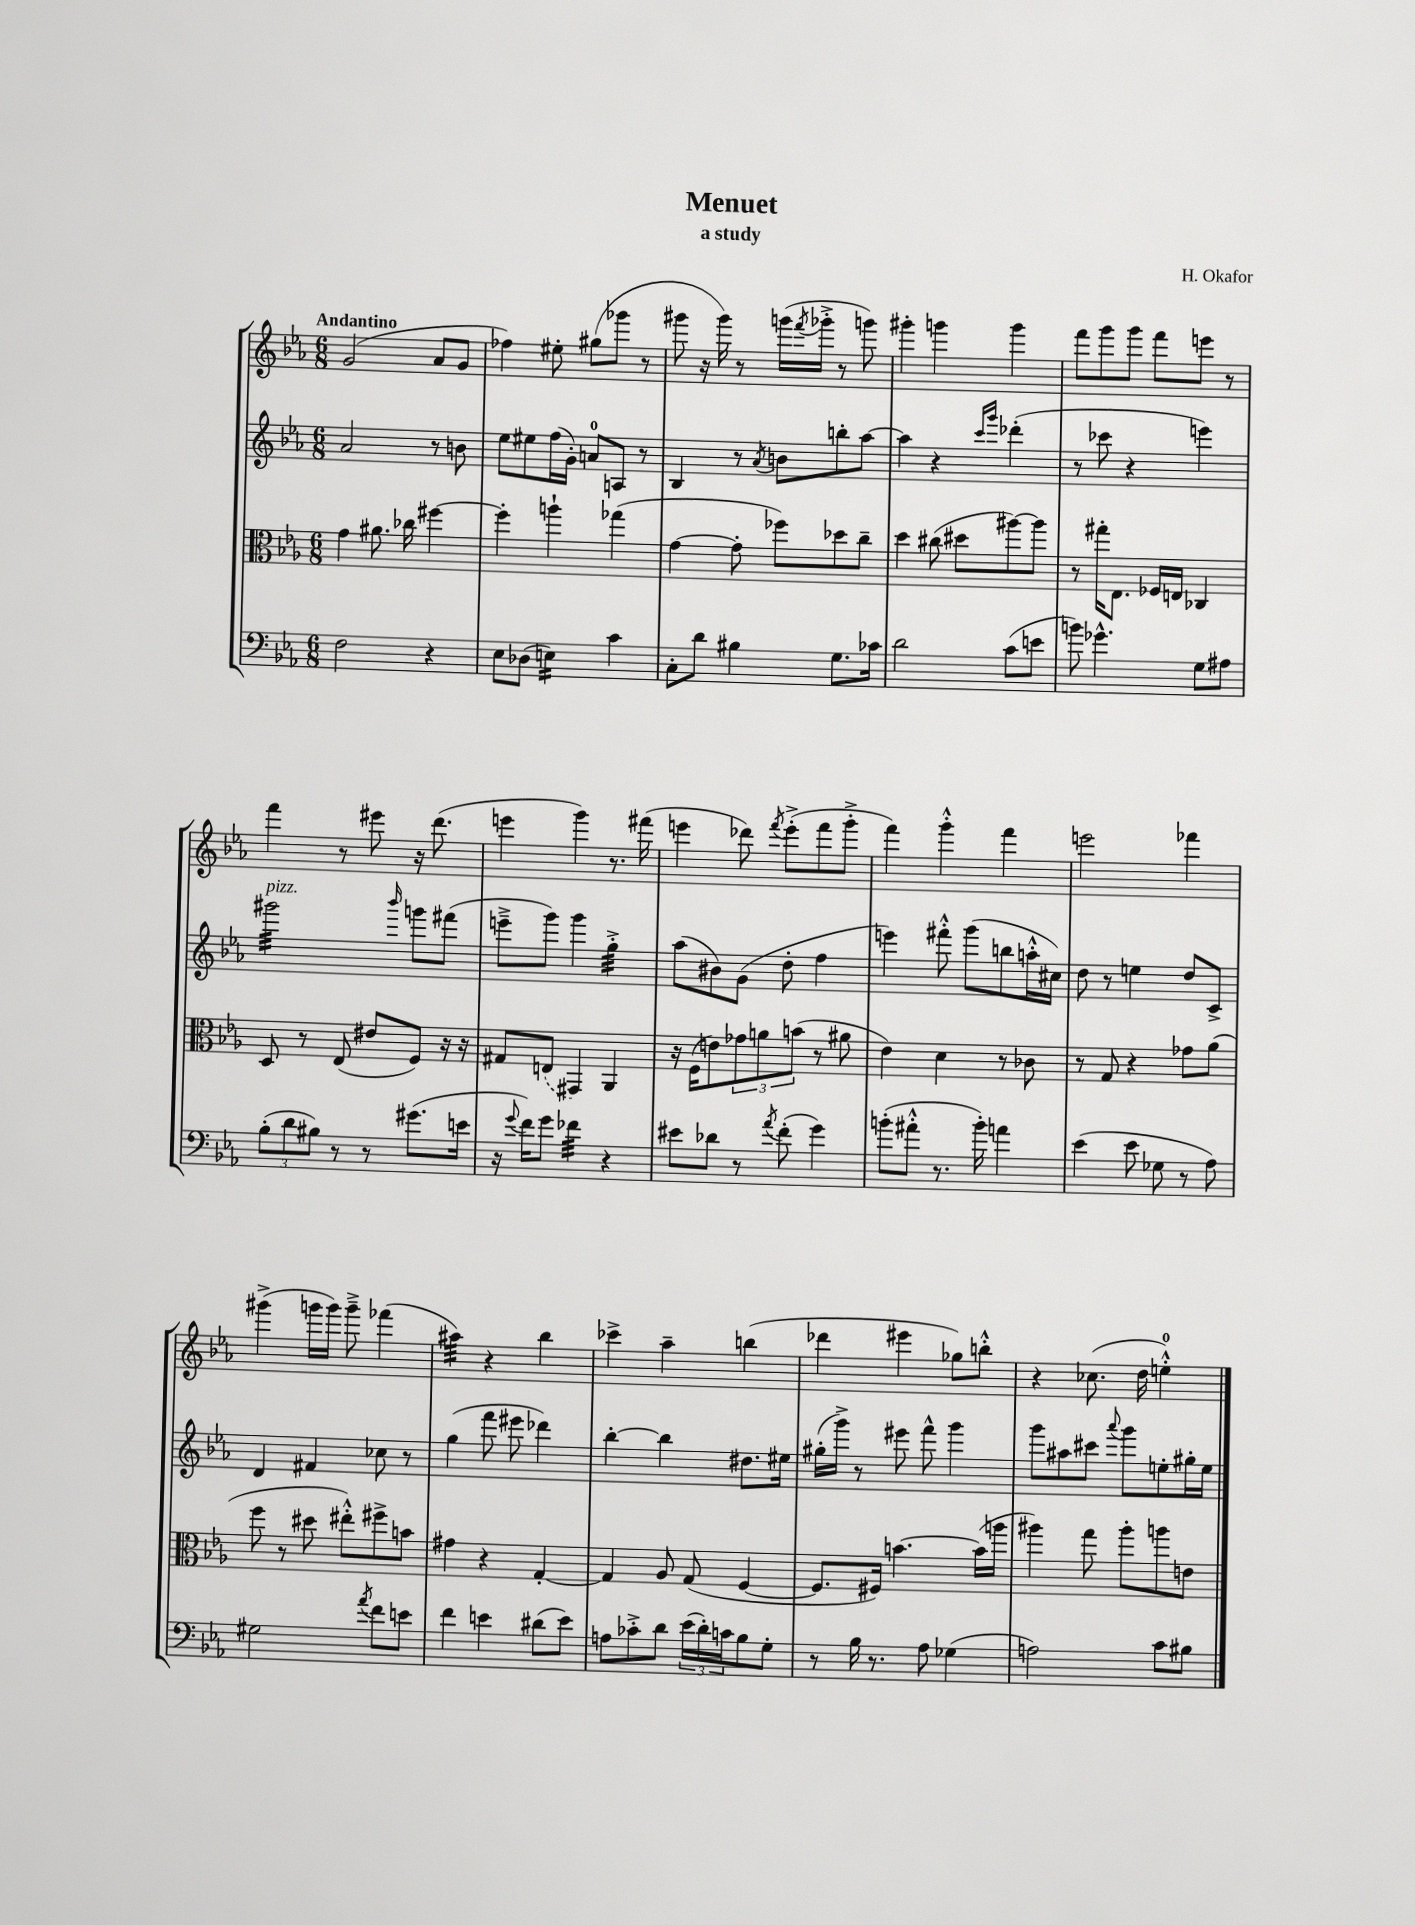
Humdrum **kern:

**kern	**kern	**kern	**kern
*staff4	*staff3	*staff2	*staff1
*clefF4	*clefC3	*clefG2	*clefG2
*k[b-e-a-]	*k[b-e-a-]	*k[b-e-a-]	*k[b-e-a-]
*M6/8	*M6/8	*M6/8	*M6/8
2F	4g	2a-	(2g
.	8.a#	.	.
.	16cc-	.	.
4r	[4ff#	8r	8a-
.	.	8b	8g
=	=	=	=
8E-	4ff#']	8ee-	4ff-)
(8D-	.	8ee#	.
4E)	4aa`	(16ff	8ee#'
.	.	16g')	.
.	.	8a	(8gg#
4c	(4gg-	8A	8ggg-
.	.	8r	8r
=	=	=	=
8C'	[4g	4B-	8ggg#
8d	.	.	16r
.	.	.	16ggg#)
4B#	8g']	8r	8r
.	.	8qa-	.
.	8ff-)	8b	(16ggg
.	.	.	8qfff
.	.	.	16ggg-'^
8.G	8dd-	8bb'	8r
.	8cc~	[8aa-	8ggg)
16c-	.	.	.
=	=	=	=
2d	4dd	4aa-]	4ggg#'
.	(8cc#	4r	4ggg
.	8dd#	.	.
.	.	16qqccc	.
.	.	16qqggg	.
(8c	[8aa#)	(4ddd-'	4ggg
8e	8aa#]	.	.
=	=	=	=
8b)	8r	8r	8fff
4.g-^^	16gg#'	8ccc-	8ggg
.	8.E-	.	.
.	.	4r	8ggg
.	16F-	.	8fff
.	16E	.	.
8G	4C-	4eee)	8eee
8A#	.	.	8r
=	=	=	=
(12B-'	8D	2ggg#	4fff
12d	.	.	.
.	8r	.	.
12B#)	.	.	.
8r	(8E-	.	8r
8r	8e#	.	8eee#
.	.	16qqbbb-	.
(8.g#	8F)	8ggg	16r
.	.	.	(8.ddd
.	16r	(8fff#	.
16e	16r	.	.
=	=	=	=
16r	8G#	8eee~^	4eee
8qqg	.	.	.
16f)	.	.	.
8g	(8E	8ggg)	.
4f-	4GG#)	4ggg	4ggg)
4r	4AA-	4gg'^	8.r
.	.	.	(16fff#
=	=	=	=
8e#	16r	(8aa-	4eee
.	(16F	.	.
8d-	8e)	8b#)	.
8r	12g-	(8g	8ddd-)
.	12a	.	.
8qa-	.	.	8qfff
(8f'	.	8dd'	(8eee'^
.	(12b	.	.
4g)	8r	4ff	8fff
.	8a#	.	8ggg'^
=	=	=	=
(8b'	4e-)	4eee)	4fff)
8a#'^^	.	.	.
8.r	4d	8fff#'^^	4ggg'^^
.	.	(8ggg	.
16b')	.	.	.
4a	8r	8bb	4fff
.	8c-	16aa'^^	.
.	.	16cc#)	.
=	=	=	=
(4e-	8r	8dd	2eee
.	8G	8r	.
8e-	4r	4ee	.
8G-	.	.	.
8r	8g-	8dd	4fff-
8A-)	(8a-	8c^	.
=	=	=	=
2G#	8ff	4d	(4ggg#^
.	8r	.	.
.	8dd#	4f#	16ggg
.	.	.	16ggg)
.	8ee#'^^)	.	8ggg~^
8qa-	.	.	.
8f	8ff#^	8cc-	(4fff-
8e	8b	8r	.
=	=	=	=
4f	4g#	(4gg	4aa#)
4e	4r	8fff	4r
.	.	8eee#	.
(8d#	[4G'	4ddd-)	4bb-
8e)	.	.	.
=	=	=	=
8A	4G]	[4bb-'	4ccc-^
8c-'^	.	.	.
8d	8A-	4bb-]	4aa-~
(24e-	(8G	.	.
24d')	.	.	.
24c	.	.	.
8B-	[4F	8.dd#	(4bb
8G'	.	.	.
.	.	16ee#	.
=	=	=	=
8r	8.F]	(16gg#'	4ddd-
.	.	16ggg^)	.
16B-	.	8r	.
8.r	16F#)	.	.
.	[4.b	8eee#	4eee#
8A-	.	8fff^^	.
(4G-	.	4ggg	8gg-)
.	(16b]	.	8bb'^^
.	16aa	.	.
=	=	=	=
2A)	4aa#)	8ggg	4r
.	.	8aa#	.
.	8gg	8ccc#	(8.cc-
.	.	8qqaaa-	.
.	8aa#'	8ggg	.
.	.	.	16dd
8c	8aa	8ee'	4ee'^^)
8B#	8e	16gg#'	.
.	.	16ee	.
==	==	==	==
*-	*-	*-	*-
